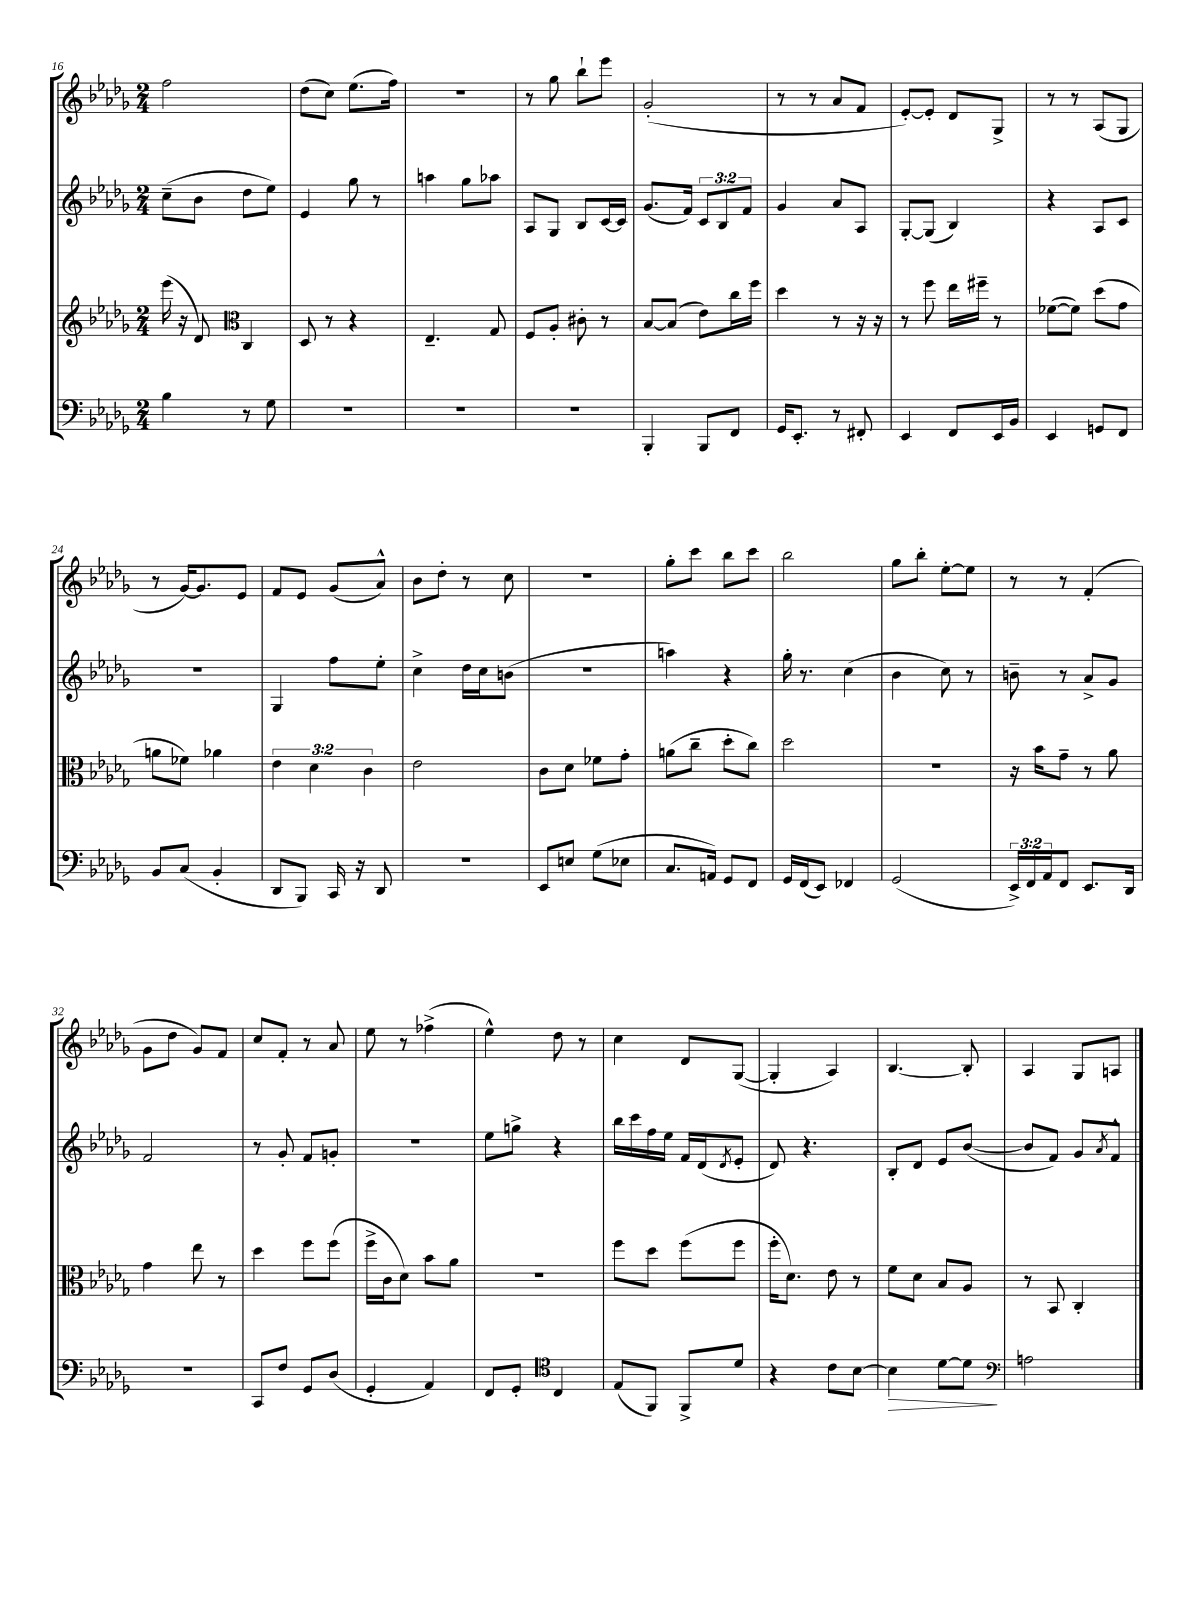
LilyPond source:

<<
\new StaffGroup <<
\new Staff = "s0" {
    \clef treble \key des \major \numericTimeSignature \time 2/4
    f''2 |
    des''8( c''8) ees''8.( f''16) |
    R2 |
    r8 ges''8 bes''8-! ees'''8 |
    ges'2-.( |
    r8 r8 aes'8 f'8 |
    ees'8~-.) ees'8-. des'8 ges8-> |
    r8 r8 aes8( ges8 |
    r8 ges'16~) ges'8. ees'8 |
    f'8 ees'8 ges'8( aes'8-^) |
    bes'8 des''8-. r8 c''8 |
    R2 |
    ges''8-. c'''8 bes''8 c'''8 |
    bes''2 |
    ges''8 bes''8-. ees''8~-. ees''8 |
    r8 r8 f'4-.( |
    ges'8 des''8 ges'8) f'8 |
    c''8 f'8-. r8 aes'8 |
    ees''8 r8 fes''4->( |
    ees''4-^) des''8 r8 |
    c''4 des'8 ges8~( |
    ges4-. aes4) |
    bes4.~ bes8-. |
    aes4 ges8 a8 \bar "|." |
}
\new Staff = "s1" {
    \clef treble \key des \major \numericTimeSignature \time 2/4 \override Staff.TupletNumber.text = #tuplet-number::calc-fraction-text
    c''8--( bes'8 des''8 ees''8) |
    ees'4 ges''8 r8 |
    a''4 ges''8 aes''8 |
    aes8 ges8 bes8 c'16~ c'16 |
    ges'8.( f'16) \tuplet 3/2 { c'8 bes8 f'8 } |
    ges'4 aes'8 aes8 |
    ges8~-. ges8( bes4) |
    r4 aes8 c'8 |
    R2 |
    ges4 f''8 ees''8-. |
    c''4-> des''16 c''16 b'8( |
    r2 |
    a''4) r4 |
    ges''16-. r8. c''4( |
    bes'4 c''8) r8 |
    b'8-- r8 aes'8-> ges'8 |
    f'2 |
    r8 ges'8-. f'8 g'8-. |
    r2 |
    ees''8 g''8-> r4 |
    bes''16 c'''16 f''16 ees''16 f'16 des'16( \acciaccatura { des'8 } ees'8-. |
    des'8) r4. |
    bes8-. des'8 ees'8 bes'8~( |
    bes'8 f'8) ges'8 \acciaccatura { aes'8 } f'8-^ \bar "|." |
}
\new Staff = "s2" {
    \clef treble \key des \major \numericTimeSignature \time 2/4 \override Staff.TupletNumber.text = #tuplet-number::calc-fraction-text
    ees'''16( r16 des'8) \clef alto c4 |
    des8 r8 r4 |
    ees4.-- ges8 |
    f8 aes8-. cis'8-. r8 |
    bes8~ bes8( ees'8) c''16 f''16 |
    des''4 r8 r16 r16 |
    r8 f''8 ees''16 fis''16-- r8 |
    fes'8~( fes'8) des''8( ges'8 |
    a'8 fes'8) aes'4 |
    \tuplet 3/2 { ees'4 des'4 c'4 } |
    ees'2 |
    c'8 des'8 fes'8 ges'8-. |
    a'8( c''8-- des''8-. c''8) |
    des''2 |
    R2 |
    r16 bes'16 ges'8-- r8 aes'8 |
    ges'4 ees''8 r8 |
    des''4 f''8 f''8( |
    f''16-> c'16 des'8) bes'8 aes'8 |
    R2 |
    f''8 des''8 f''8( f''8 |
    f''16-. des'8.) ees'8 r8 |
    f'8 des'8 bes8 aes8 |
    r8 bes,8 c4-. \bar "|." |
}
\new Staff = "s3" {
    \clef bass \key des \major \numericTimeSignature \time 2/4 \override Staff.TupletNumber.text = #tuplet-number::calc-fraction-text
    bes4 r8 ges8 |
    R2 |
    R2 |
    R2 |
    bes,,4-. bes,,8 f,8 |
    ges,16 ees,8.-. r8 fis,8-. |
    ees,4 f,8 ees,16 bes,16 |
    ees,4 g,8 f,8 |
    bes,8 c8( bes,4-. |
    des,8 bes,,8) c,16 r16 des,8 |
    R2 |
    ees,8 e8 ges8( ees8 |
    c8. a,16) ges,8 f,8 |
    ges,16 f,16( ees,8) fes,4 |
    ges,2( |
    \tuplet 3/2 { ees,16->) f,16 aes,16 } f,8 ees,8. des,16 |
    R2 |
    c,8 f8 ges,8 des8( |
    ges,4-. aes,4) |
    f,8 ges,8-. \clef tenor c4 |
    ees8( f,8) f,8-> des'8 |
    r4 c'8 bes8~ |
    bes4\> des'8~ des'8\! |
    \clef bass a2 \bar "|." |
}
>>
>>
\layout { \context { \Score currentBarNumber = #16 } }
